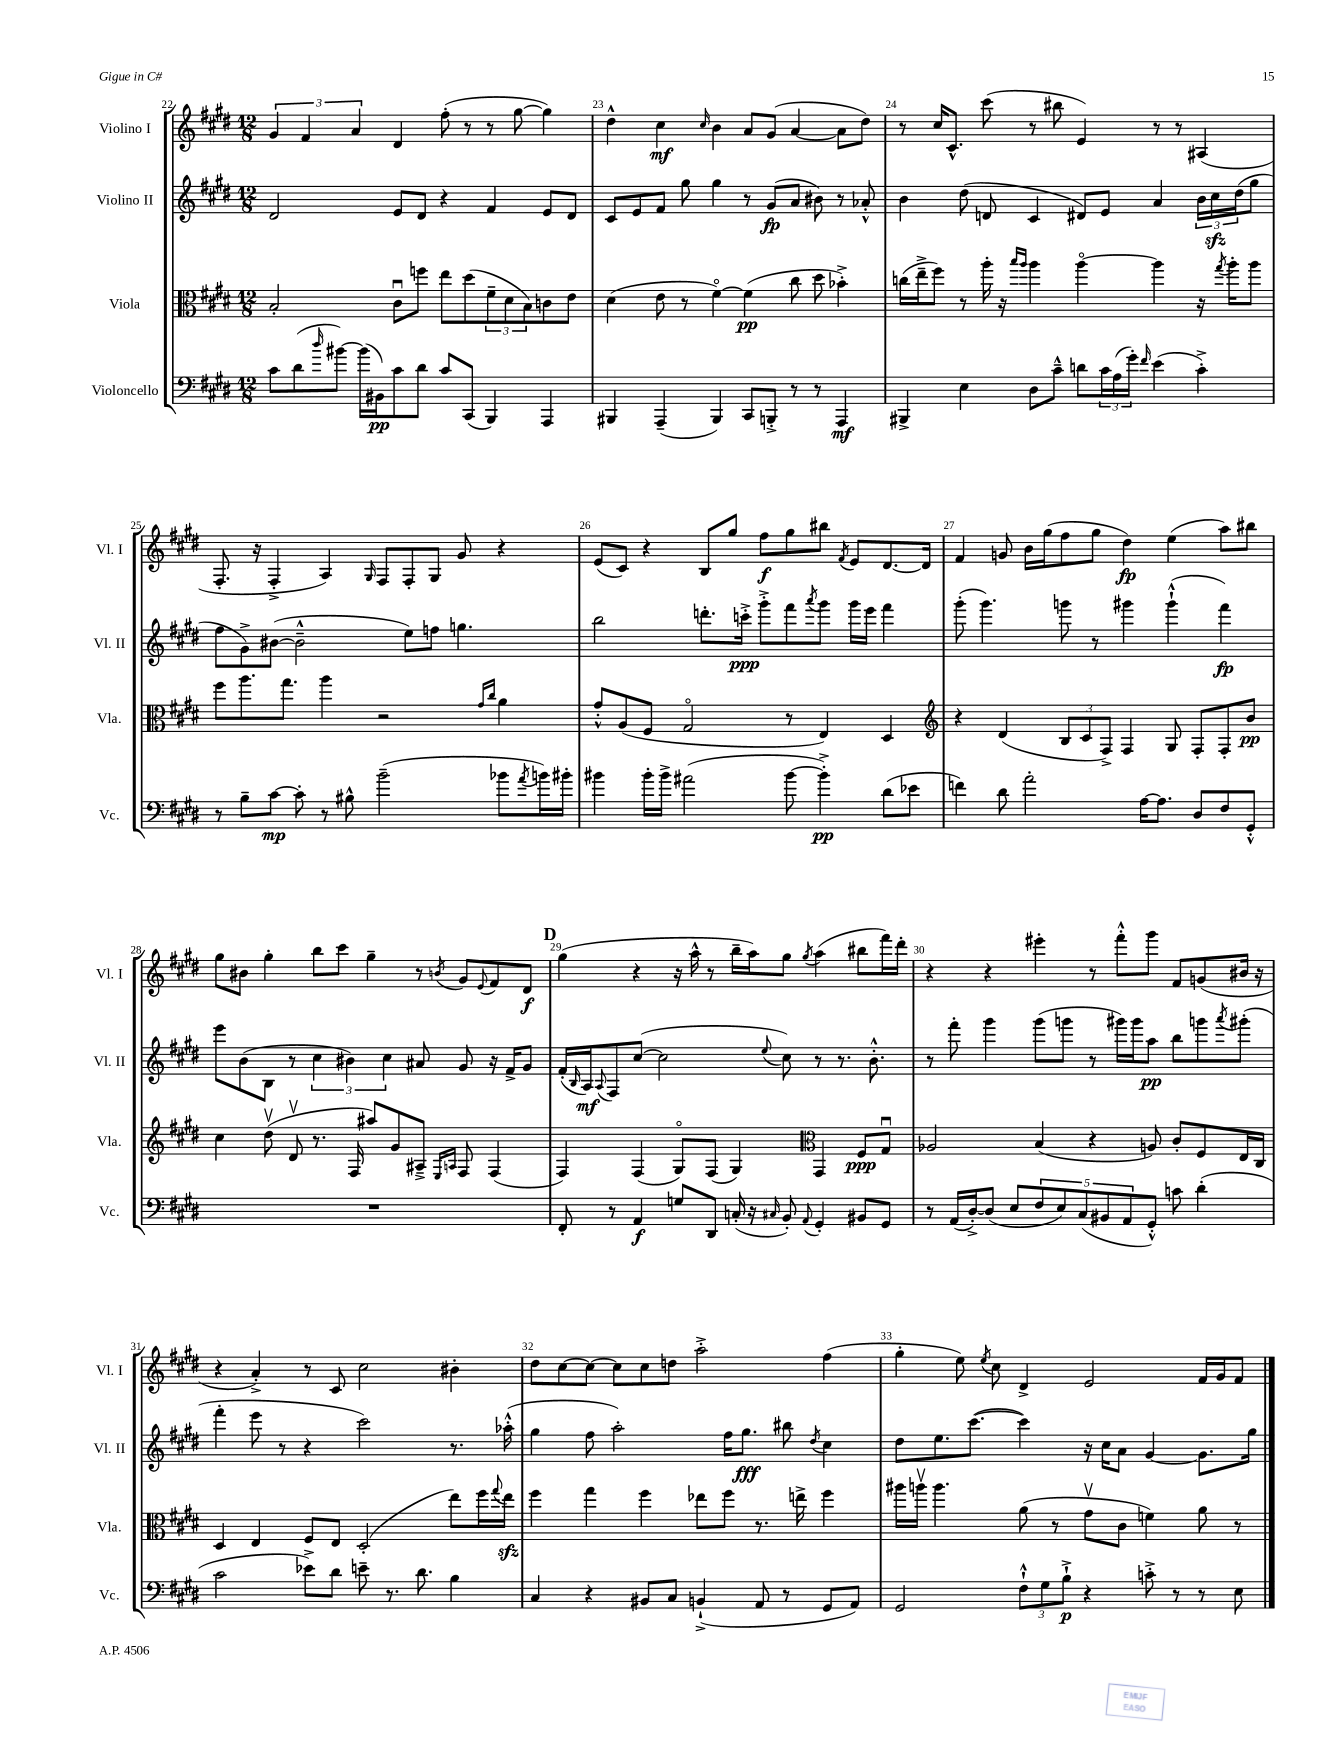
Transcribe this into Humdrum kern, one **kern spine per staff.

**kern	**kern	**kern	**kern
*staff4	*staff3	*staff2	*staff1
*clefF4	*clefC3	*clefG2	*clefG2
*k[f#c#g#d#]	*k[f#c#g#d#]	*k[f#c#g#d#]	*k[f#c#g#d#]
*M12/8	*M12/8	*M12/8	*M12/8
8c#	2B'	2d#	6g#
(8d#	.	.	.
.	.	.	6f#
16qqdd#	.	.	.
[8b#)	.	.	.
.	.	.	6a
(16b#]	.	.	.
16BB#)	.	.	.
8c#	8c#u	8e	4d#
8d#	8ff	8d#	.
8c#	8ee	4r	(8ff#'
(8CC#	(8dd#	.	8r
4BBB)	12f#~	4f#	8r
.	12d#	.	.
.	.	.	[8gg#
.	12B)	.	.
4AAA	8c	8e	4gg#])
.	8e	8d#	.
=	=	=	=
4BBB#	(4d#	8c#	4dd#^^
.	.	8e	.
(4AAA~	8e	8f#	4cc#
.	8r	8gg#	.
.	.	.	16qqcc#
4BBB#)	[4f#o)	4gg#	4b
8CC#	(4f#]	8r	8a
8BBB'^	.	(8g#	(8g#
8r	8cc#	8a	[4a
8r	8dd#	8b#)	.
4AAA	4b-'^)	8r	8a]
.	.	8a-'^^	8dd#)
=	=	=	=
4BBB#^	(16cc	4b	8r
.	16ee~^	.	.
.	8ff#)	.	16cc#
.	.	.	8.c#^^
4E	8r	(8dd#	.
.	16aa'	8d	(8ccc#
.	16r	.	.
.	16qqbb	.	.
.	16qqaa	.	.
8D#	4aa	4c#	8r
8c#~^^	.	.	8bb#
8d	[4aao	8d#)	4e)
24c#	.	8e	.
(24A	.	.	.
24g#')	.	.	.
16qqf#	.	.	.
(4e	4aa]	4a	8r
.	.	.	8r
4c#'^)	16r	24b	(4A#
.	.	24cc#	.
.	8qgg#	.	.
.	16aa'	.	.
.	.	(24dd#	.
.	8aa	8gg#	.
=	=	=	=
8r	8ff#	8ff#	8.F#'
8B~	8.aa	8g#^)	.
.	.	.	16r
[8c#	.	([8b#	4F#'^
.	8.gg#	.	.
8c#']	.	2b#~^^]	.
8r	4aa	.	4A)
8B#^^	.	.	.
.	.	.	16qqG#
(2b~	2r	.	8F#
.	.	8ee)	8F#'
.	.	8ff	8G#
.	.	4.gg	8g#
.	16qqg#	.	.
.	16qqcc#	.	.
8b-	4a	.	4r
8qa	.	.	.
16b)	.	.	.
16b#'	.	.	.
=	=	=	=
4b#	8g#'^^	2bb	(8e
.	(8A	.	8c#)
16b#'	8F#	.	4r
16b#^	.	.	.
(2a#	2G#o	.	.
.	.	8.ddd'	8B
.	.	.	8gg#
.	.	16ccc'^	.
.	.	8ggg#'^	8ff#
[8b#	8r	8fff#	8gg#
.	.	8qaaa	.
4b#'^])	4E)	8ggg#	8bb#
.	.	.	8qf#
.	.	16ggg#	8e
.	.	16eee	.
(8d#	4D#	4fff#	[8.d#
8e-	.	.	.
.	.	.	16d#]
=	=	=	=
*	*clefG2	*	*
4f)	4r	(8ggg#'	4f#
.	.	4.ggg#)	.
8d#	(4d#	.	8g
2a'	.	.	16b
.	.	.	(16gg#
.	12B	8ggg	8ff#
.	12c#	.	.
.	.	8r	8gg#
.	12F#^)	.	.
.	4F#	4ggg#	4dd#)
[16A	.	.	.
8.A]	.	.	.
.	8G#	(4ggg#`^^	(4ee
8D#	8F#'	.	.
8F#	8F#'	4fff#)	8aa)
8GG#'^^	8b	.	8bb#
=	=	=	=
1.r	4cc#	8eee	8gg#
.	.	(8b	8b#
.	(8dd#v	8B	4gg#'
.	8d#v	8r	.
.	8.r	6cc#	8bb
.	.	.	8ccc#
.	.	6b#)	.
.	16F#	.	.
.	8aa#)	.	4gg#~
.	.	6cc#	.
.	8g#	.	.
.	8A#~^	8a#	8r
.	16qqE	.	.
.	16qqA	.	8qb
.	8F#	8g#	8g#
.	.	.	8qqe
.	(4F#	16r	8f#
.	.	16f#^	.
.	.	8g#	8d#
=	=	=	=
8FF#'	4F#)	(16f#'	(4gg#
.	.	16qqB	.
.	.	16A)	.
.	.	8qqA	.
8r	.	8F#	.
4AA	(4F#	([8cc#	4r
.	.	2cc#]	.
8G	8G#o)	.	16r
.	.	.	16aa^^
8DD#	(8F#	.	8r
(16C'	4G#)	.	16bb~
16r	.	.	16aa)
16qqC#	.	8qqee	.
8BB')	.	8cc#)	8gg#
*	*clefC3	*	*
8qqAA	.	.	8qgg#
4GG#'	4GG#	8r	(4aa
.	.	8.r	.
8BB#	8F#	.	8bb#
.	.	8.b'^^	.
8GG#	8G#u	.	16fff#)
.	.	.	16ddd#'
=	=	=	=
8r	2A-	8r	4r
(16AA	.	8fff#'	.
[16D#'^)	.	.	.
(8D#]	.	4ggg#	4r
8E	.	.	.
10F#	(4B	(8ggg#	4eee#'
10E)	.	.	.
.	.	8ggg	.
(10C#	.	.	.
.	4r	8r	8r
10BB#	.	.	.
.	.	16ggg#)	8fff#'^^
10AA	.	.	.
.	.	16ggg#	.
8GG#'^^)	8A)	8aa	8ggg#
8c	8c#'	8bb	8f#
(4d#'	8F#	8ggg	(8g
.	.	8qaaa	.
.	16E	(8ggg#'	16b#
.	16C#	.	16r
=	=	=	=
2c#	4D#	4fff#'	4r
.	4E	8eee	4a'^)
.	.	8r	.
8e-^)	8F#	4r	8r
8d#	8E	.	8c#
8e~	(2D#'	2ccc#)	2cc#
8.r	.	.	.
8.d#	.	.	.
4B	8ee)	8.r	4b#'
.	16ff#	.	.
.	8qqgg#	.	.
.	16ee	(16aa-'^^	.
=	=	=	=
4C#	4ff#	4gg#	8dd#
.	.	.	[8cc#
4r	4gg#	8ff#	8cc#_
.	.	2aa')	8cc#]
8BB#	4ff#	.	8cc#
8C#	.	.	8dd
(4BB`^	8ee-	.	2aa'^
.	8ff#	16ff#	.
.	.	8.gg#	.
8AA	8.r	.	.
8r	.	8bb#	.
.	16ee^	.	.
.	.	8qdd#	.
8GG#	4ff#	4cc#	(4ff#
8AA)	.	.	.
=	=	=	=
2GG#	16aa#	8dd#	4gg#'
.	16aav	.	.
.	4.aa	8.ee	.
.	.	.	8ee)
.	.	([8.ccc#	.
.	.	.	8qee
.	.	.	8cc#
12F#`^^	(8a	4ccc#])	4d#^
12G#	.	.	.
.	8r	.	.
12B`^	.	.	.
4r	8g#v	16r	2e
.	.	16cc#	.
.	8c#	8a	.
8c'^	4f)	[4g#	.
8r	.	.	.
8r	8a	8.g#]	16f#
.	.	.	16g#
8E	8r	.	8f#
.	.	16gg#	.
==	==	==	==
*-	*-	*-	*-
